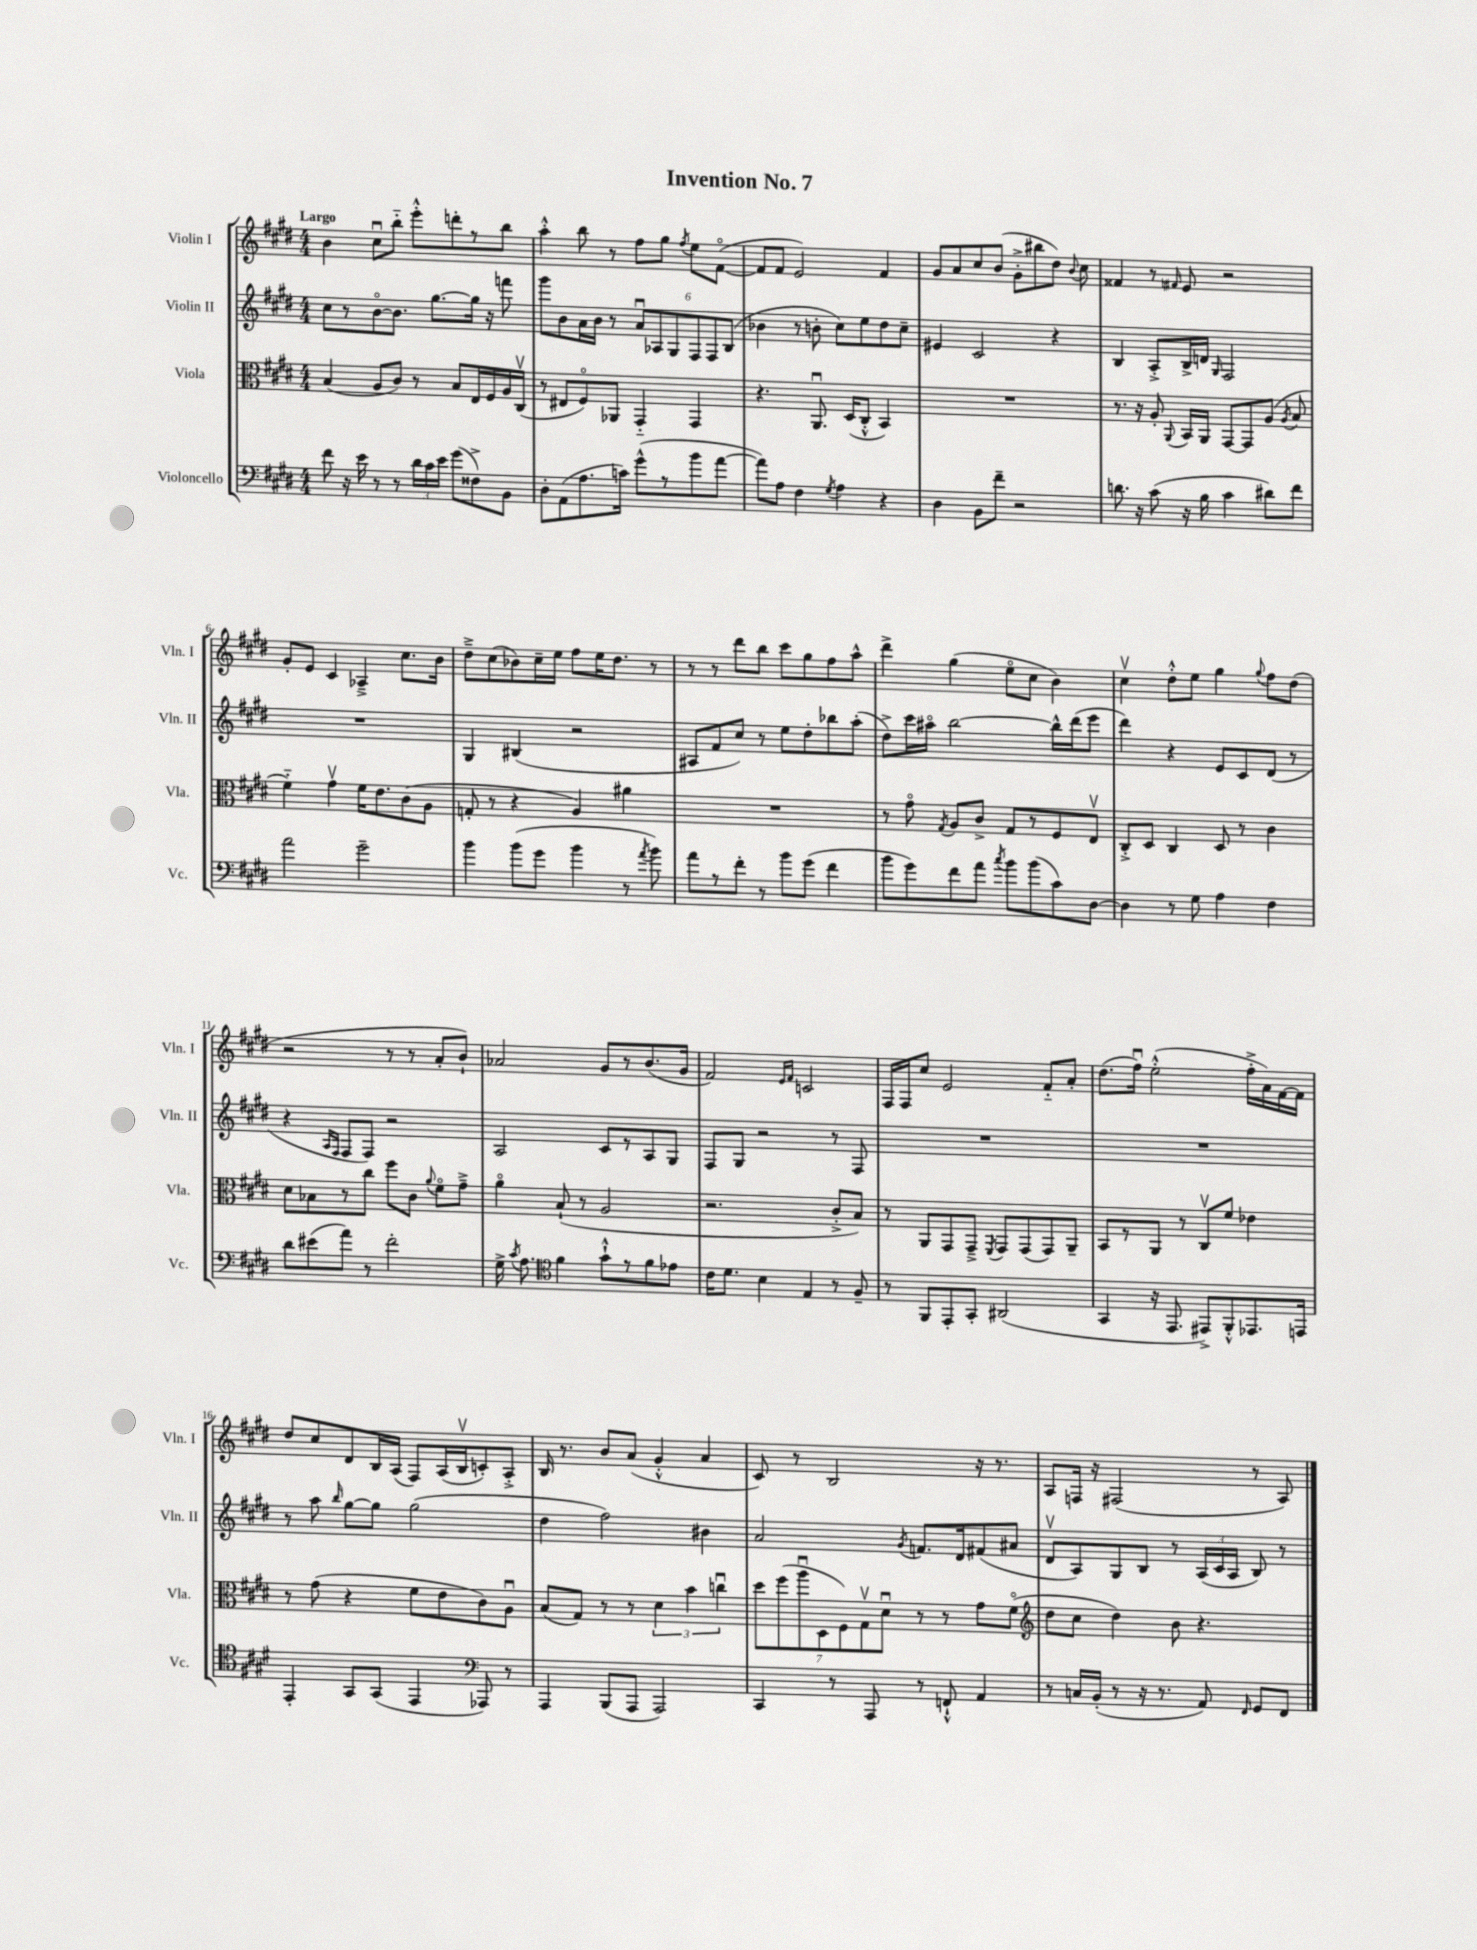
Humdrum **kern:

**kern	**kern	**kern	**kern
*staff4	*staff3	*staff2	*staff1
*clefF4	*clefC3	*clefG2	*clefG2
*k[f#c#g#d#]	*k[f#c#g#d#]	*k[f#c#g#d#]	*k[f#c#g#d#]
*M4/4	*M4/4	*M4/4	*M4/4
8f#	(4B	8cc#	4b
16r	.	8r	.
16e	.	.	.
8r	8A	[8bo	8cc#u
8r	8c#)	8.b]	8bb'~
24d#	8r	.	8eee'^^
24c#	.	.	.
.	.	[8.gg#	.
24e	.	.	.
(8g#	8B	.	8ddd'
8F##^)	16E	16gg#]	8r
.	16F#	16r	.
8BB	16A	8fff	8bb
.	(16C#v	.	.
=	=	=	=
8D#'	8r	8ggg#	4aa'^^
(8AA	8E#	8b	.
8.A	8F#o)	16a	8bb
.	.	16b	.
.	8AA-	8r	8r
16c)	.	.	.
(8g#^^	4GG#'~	12au	8ff#
.	.	12A-	.
8r	.	.	8gg#
.	.	12G#	.
.	.	.	8qff#
8b	4GG#	12F#	8ee
.	.	12F#	.
[8a	.	.	([8f#o
.	.	(12B	.
=	=	=	=
8a])	4.r	4b-	8f#]
8A	.	.	8f#
4F#	.	8r	2e)
.	8.AAu	8b'	.
8qG#	.	.	.
4A	.	8cc#)	.
.	(16D#	.	.
.	8C#'^^	8ee	.
4r	4BB)	8dd#	4f#
.	.	8cc#~	.
=	=	=	=
4D#	1r	4e#	8g#
.	.	.	8a
8BB	.	2c#	8cc#
8f#~	.	.	(8b
2r	.	.	8g#'^
.	.	.	8bb#
.	.	4r	8dd#)
.	.	.	8qqb
.	.	.	8cc#
=	=	=	=
8.d	8.r	4B	4f##
16r	16r	.	.
(8c#	8A'	8A'^	8r
.	8qqAA	.	16qqf#
16r	16BB	16B^	8e
16B	16AA	16d	.
.	.	16qqG#	.
4c#	[8GG#	2F#	2r
.	8GG#]	.	.
8d#)	(8A	.	.
.	8qA	.	.
8f#	8B	.	.
=	=	=	=
2a	4f#'~)	1r	8g#'
.	.	.	8e
.	4g#v	.	4c#
2g#~	16f#	.	4A-~^
.	8.e	.	.
.	(8c#	.	8.cc#
.	8A	.	.
.	.	.	16b
=	=	=	=
4b	8G'	4G#	8dd#~^
.	8r	.	(8cc#
(8b	4r	(4B#	8b-)
8g#	.	.	16cc#~
.	.	.	16ee
4b	4A)	2r	8ff#
.	.	.	16ee
.	.	.	8.dd#
8r	4a#	.	.
8qa	.	.	.
8b)	.	.	8r
=	=	=	=
8a	1r	8A#	8r
8r	.	8f#	8r
8f#'	.	8cc#)	8ddd#
8r	.	8r	8bb
8b	.	8ee	8ccc#
(8g#	.	8dd#'	8gg#
4f#	.	8bb-	8ff#
.	.	(8aa'	8aa^^
=	=	=	=
8b	8r	8dd#^)	4ddd#^
8g#)	8g#o	16ccc#	.
.	.	16aa#o	.
.	8qG#	.	.
8f#	8A	[2bb	(4gg#
8a	8c#^	.	.
8qcc#	.	.	.
8b	8G#	.	8eeo
(8b	8r	.	8cc#
8c#)	8F#	16bb^^]	4b)
.	.	(16ddd#	.
[8D#	8Ev	8eee	.
=	=	=	=
4D#]	8C#'^	4ddd#)	4cc#v
.	8D#	.	.
8r	4C#	4r	8dd#'^^
8G#	.	.	8ee
4A	8D#	8e	4gg#
.	8r	8c#	.
.	.	.	8qqgg#
4F#	4c#	(8d#	8ff#
.	.	8r	(8dd#
=	=	=	=
8d#	8d#	4r	2r
(8e#	8B-	.	.
.	.	16qqA	.
.	.	16qqF#	.
8a)	8r	8F#	.
8r	8cc#	8F#)	.
2f#'	8ff#	2r	8r
.	8c#	.	8r
.	8qqa	.	.
.	8f#o	.	8a'
.	8g#~^	.	8b`)
=	=	=	=
16G#^	4ao	2A	2a-
8qc#	.	.	.
8.A	.	.	.
*clefC4	*	*	*
4f#	(8B`	.	.
.	8r	.	.
8g#`^^	2A	8c#	8g#
8r	.	8r	8r
8f#	.	8A	(8.b
8e-	.	8G#	.
.	.	.	16g#
=	=	=	=
16c#	2.r	8F#	2f#)
8.d#	.	.	.
.	.	8G#	.
4B	.	2r	.
.	.	.	16qqe
.	.	.	16qqf#
4E	.	.	2c
8r	8c#'^	8r	.
8F#~	8B)	8F#	.
=	=	=	=
8r	8r	1r	16F#
.	.	.	16F#
8FF#	8AA	.	8cc#
8EE'	8GG#	.	2e
8GG#'	8GG#~^	.	.
.	8qFF#	.	.
(2AA#	8GG#	.	.
.	(8GG#	.	.
.	8GG#)	.	8f#'~
.	8AA~	.	8a'
=	=	=	=
4GG#	8BB	1r	(8.dd#
.	8r	.	.
.	.	.	16ff#u)
16r	8AA	.	(2ee'^^
8.EE	.	.	.
.	8r	.	.
8EE#^)	8C#v	.	.
8FF#'^^	8f#	.	.
8.EE-	4e-	.	16ff#'^
.	.	.	16a)
.	.	.	[16f#
16EE	.	.	16f#]
=	=	=	=
4EE'	8r	8r	8dd#
.	(8g#	8aa	8cc#
.	.	16qqbb	.
8GG#	4r	[8gg#	8d#
(8GG#	.	8gg#]	16B
.	.	.	(16A
4EE	8f#	(2gg#	8F#)
.	8e	.	(16A
.	.	.	16Bv
*clefF4	*	*	*
8AAA-)	8c#)	.	8c')
8r	8Au	.	8A'^
=	=	=	=
4AAA	(8B	4dd#	16B
.	.	.	8.r
.	8G#)	.	.
(8BBB	8r	2ff#)	8b
8AAA	8r	.	(8a
2AAA)	6d#	.	4g#'^^
.	6b	.	.
.	.	4b#	4a
.	6ccu	.	.
=	=	=	=
4CC#	14dd#	2a	8c#)
.	(14ff#	.	.
.	.	.	8r
.	14aau	.	.
.	14D#	.	.
8r	.	.	2B
.	14F#)	.	.
.	14G#v	.	.
8AAA	.	.	.
.	14d#u	.	.
.	.	8qg#	.
8r	8r	8.f	.
8FF`^^	8r	.	.
.	.	16d#	.
4AA	8g#	(8f#	16r
.	.	.	8.r
.	(8f#o	8a#	.
=	=	=	=
*	*clefG2	*	*
8r	8dd#	8d#v	8A
16C	8cc#	8A)	16F
(16BB'	.	.	16r
8r	4dd#)	8G#	(2F#
16r	.	8B	.
8.r	.	.	.
.	8b	8r	.
8AA)	4.r	(24A	.
.	.	24c#	.
.	.	24A	.
16qqFF#	.	.	.
8GG#	.	8B)	8r
8FF#	.	8r	8A)
==	==	==	==
*-	*-	*-	*-
